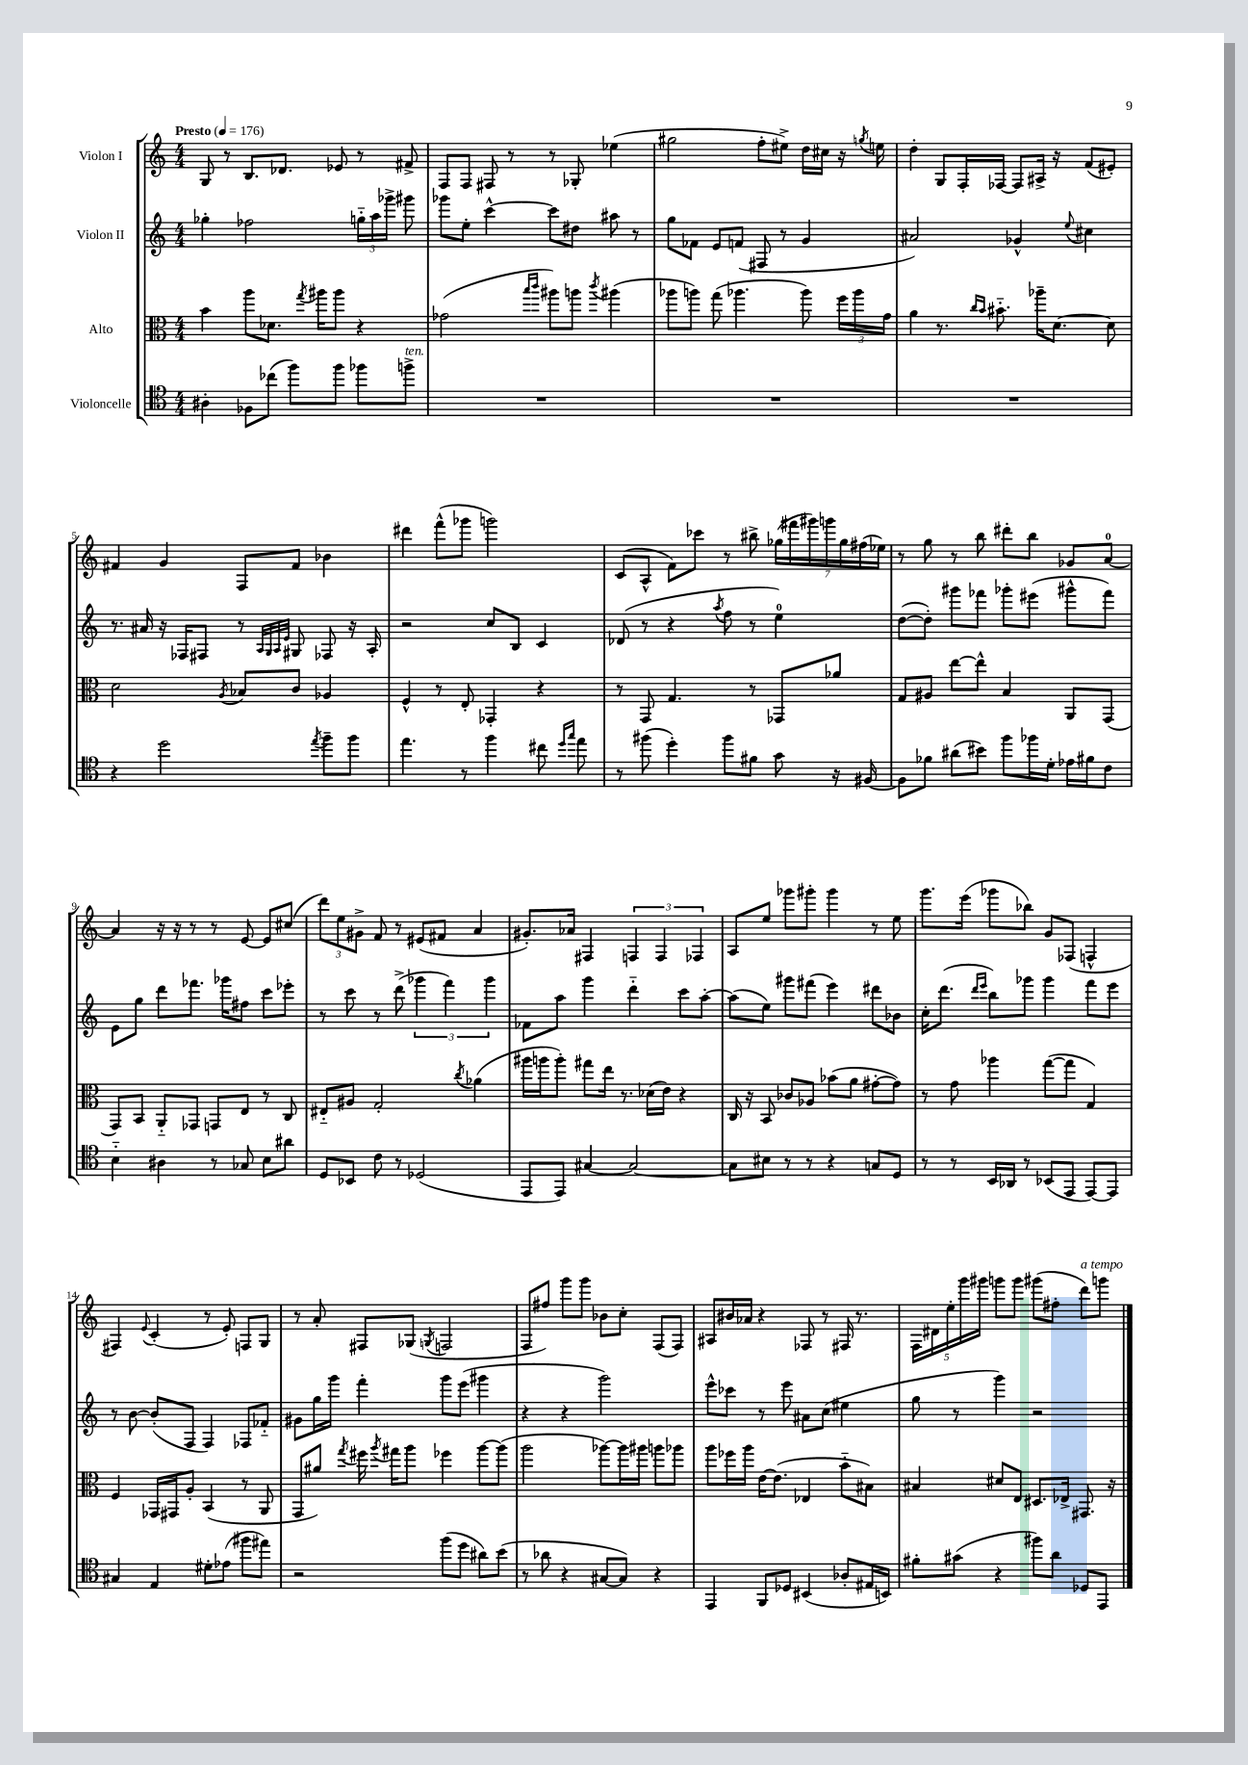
<<
\new StaffGroup <<
\new Staff = "s0" \with { instrumentName = "Violon I" } {
    \clef treble \key c \major \numericTimeSignature \time 4/4 \tempo "Presto" 4 = 176
    \autoBeamOff g8 r8 b8.[ des'8.] ees'8 r8 fis'8-> |
    f8[ f8] fis8 r8 r8 ges8-. ees''4( |
    gis''2 f''8[-. eis''8]->) d''16[ cis''16] r16 \acciaccatura { g''8 } e''16 |
    d''4-. g8[ f16-. fes16]~ fes8[ ais16]-> r16 f'8[( eis'8]-.) |
    fis'4 g'4 f8[ fis'8] bes'4 |
    dis'''4 f'''8[-^( ges'''8] g'''2) |
    c'8[( a8]-^ f'8[) ces'''8] r8 bis''8-> \tuplet 7/4 { ges''16[( fis'''16 gis'''16) g'''16 ges''16 fis''16( ees''16]) } |
    r8 g''8 r8 b''8 dis'''8[-. b''8] ges'8[ a'8]-0~ |
    a'4 r16 r16 r8 r8 e'8~ e'8[ cis''8]( |
    \tuplet 3/2 { d'''8[) e''8 gis'8]-> } f'8 r8 eis'8[( fis'8] a'4 |
    gis'8.[-.) aes'16] fis4 \tuplet 3/2 { f4 f4 fes4 } |
    a8[ e''8] ges'''8[ gis'''8]-. gis'''4 r8 e''8 |
    g'''8.[ e'''16]( ges'''8[ bes''8]) g'8[ fes8]( f4-^ |
    fis4) \appoggiatura { e'8 } c'4-.( r8 e'8-.) f8[ g8] |
    r8 a'8-. fis8[ ges8]( \acciaccatura { g8 } f2 |
    f8[ fis''8]) g'''8[ g'''8] bes'8[ c''8]-. f8[( f8]) |
    ais8[ bis'16 aes'16] r4 fes8 r8 fis16 r8. |
    \tuplet 5/4 { f16[ dis'16 e''16-. g'''16 gis'''16] } g'''8[ g'''8] gis'''8[( fis''8]-. d'''8[^\markup { \italic "a tempo" }) g'''8] \bar "|." |
}
\new Staff = "s1" \with { instrumentName = "Violon II" } {
    \clef treble \key c \major \numericTimeSignature \time 4/4
    \autoBeamOff ges''4-. fes''2 \tuplet 3/2 { g''16[-_ a''16 ges'''16]-> } gis'''8 |
    ges'''8[ e''8]-. c'''4~-^ c'''8[ dis''8] ais''8 r8 |
    g''8[ fes'8] e'8[ f'8]( fis8 r8 g'4 |
    ais'2) ges'4-^ \appoggiatura { e''8 } cis''4 |
    r8. ais'16 r16 fes16[ fis8] r8 \grace { a32[ g32 a32 e'32] } gis8 fes8 r16 a16-. |
    r2 c''8[ b8] c'4 |
    des'8( r8 r4 \acciaccatura { a''8 } f''8 r8 e''4-0) |
    d''8[~( d''8]-.) gis'''8[ fes'''8] ges'''8[-. eis'''8]( gis'''8[-^ fes'''8]) |
    e'8[ g''8] d'''8[ fes'''8.] ges'''16[ fis''8] c'''8[ ees'''8]-. |
    r8 c'''8 r8 d'''8->( \tuplet 3/2 { ges'''4 f'''4) ges'''4 } |
    fes'8[ a''8] g'''4 d'''4-_ c'''8[ a''8]~-. |
    a''8[( e''8]) gis'''8[ fis'''8]( e'''4) dis'''8[ bes'8] |
    c''16[-. d'''8.]( \grace { d'''16[ e'''16] } b''8[) ges'''8] ges'''4 f'''8[ e'''8] |
    r8 b'8~ b'8[-.( f8] f4) fes8[ fes'8]-_ |
    gis'8[ g''16 g'''16] f'''4-. g'''8[ e'''8]( gis'''4 |
    r4 r4 g'''2) |
    e'''8[-^ ces'''8] r8 e'''8 ais'8[ c''8]( eis''4 |
    g''8 r8 g'''4) r2 \bar "|." |
}
\new Staff = "s2" \with { instrumentName = "Alto" } {
    \clef alto \key c \major \numericTimeSignature \time 4/4
    \autoBeamOff b'4 a''8[ des'8.] \acciaccatura { g''8 } ais''16[ ais''8] r4 |
    ges'2( \grace { b''16[ c'''16] } ais''8[) a''8] \acciaccatura { c'''8 } ais''4( |
    aes''8[ a''8]) g''8( aes''4. aes''8) \tuplet 3/2 { f''16[ aes''16 g'16] } |
    a'4 r8. \grace { c''16[ b'16] } bis'8.-_ aes''16[-- d'8.]~ d'8 |
    d'2 \acciaccatura { a8 } bes8[ c'8] aes4 |
    f4-^ r8 e8-. ges,4-. r4 |
    r8 g,8 g4. r8 ges,8[ aes'8] |
    g8[ ais8] e''8[~ e''8]-^ b4 a,8[ g,8]( |
    g,8[) b,8] a,8[-_ ges,8] g,8[ e8] r8 c8 |
    eis8[-_ ais8] g2-. \acciaccatura { c''8 } aes'4( |
    ais''16[ a''16 a''8]-.) gis''8[ e''16] r8. des'16[( e'16]) r4 |
    c16 r16 b,8 ces'8[ aes8] bes'8[( a'8] gis'8[~-. gis'8]) |
    r8 g'8 aes''4 g''8[~( g''8] g4) |
    f4 ges,16[ gis,16 a8]-. b,4( r8 a,8 |
    g,8[ ais'8]) \acciaccatura { g''8 } fis''16 \acciaccatura { a''8 } gis''16[ a''8] fes''4 a''8[~ a''8]( |
    a''2 aes''8[~) aes''16 ais''16] a''8[ aes''8] |
    a''8[ fes''16 a''16] e'16[~ e'8.]( ees4 b'8[-_ bis8]) |
    bis4 dis'8[ e8] dis8.[ ees16]-> gis,8. r16 \bar "|." |
}
\new Staff = "s3" \with { instrumentName = "Violoncelle" } {
    \clef tenor \key c \major \numericTimeSignature \time 4/4
    \autoBeamOff ais4-. fes8[ ces''8]( f''8[) f''8] fes''8[ f''8]->^\markup { \italic "ten." } |
    R1 |
    R1 |
    R1 |
    r4 d''2 \acciaccatura { e''8 } f''8[-- f''8] |
    e''4. r8 f''4 cis''8 \grace { d''16[ g''16] } e''8 |
    r8 fis''8( d''4-.) fis''8[ fis'8] g'8 r16 fis16~ |
    fis8[ fes'8] ais'8[( bis'8]) f''8[ fes''16 d'16]-. ees'16[ fis'16 c'8] |
    b4-_ ais4 r8 ges8 b8[ ais'8] |
    d8[ bes,8] c'8 r8 des2( |
    e,8[ e,8]) gis4~ gis2~ |
    gis8[ bis8] r8 r8 r4 g8[ d8] |
    r8 r8 b,16[ aes,16] r8 bes,8[( e,8] e,8[~) e,8] |
    gis4 e4 dis'8[-. ees'8]( fis''8[ eis''8]) |
    r2 f''8[( d''8] ais'8[) b'8]( |
    r8 aes'8 r4 gis8[~ gis8]) r4 |
    e,4 f,8[ des8] bis,4( aes8[-. eis16 b,16]) |
    fis'8[-. gis'8]( r4 fis''8[) a'8] des8[ e,8] \bar "|." |
}
>>
>>
